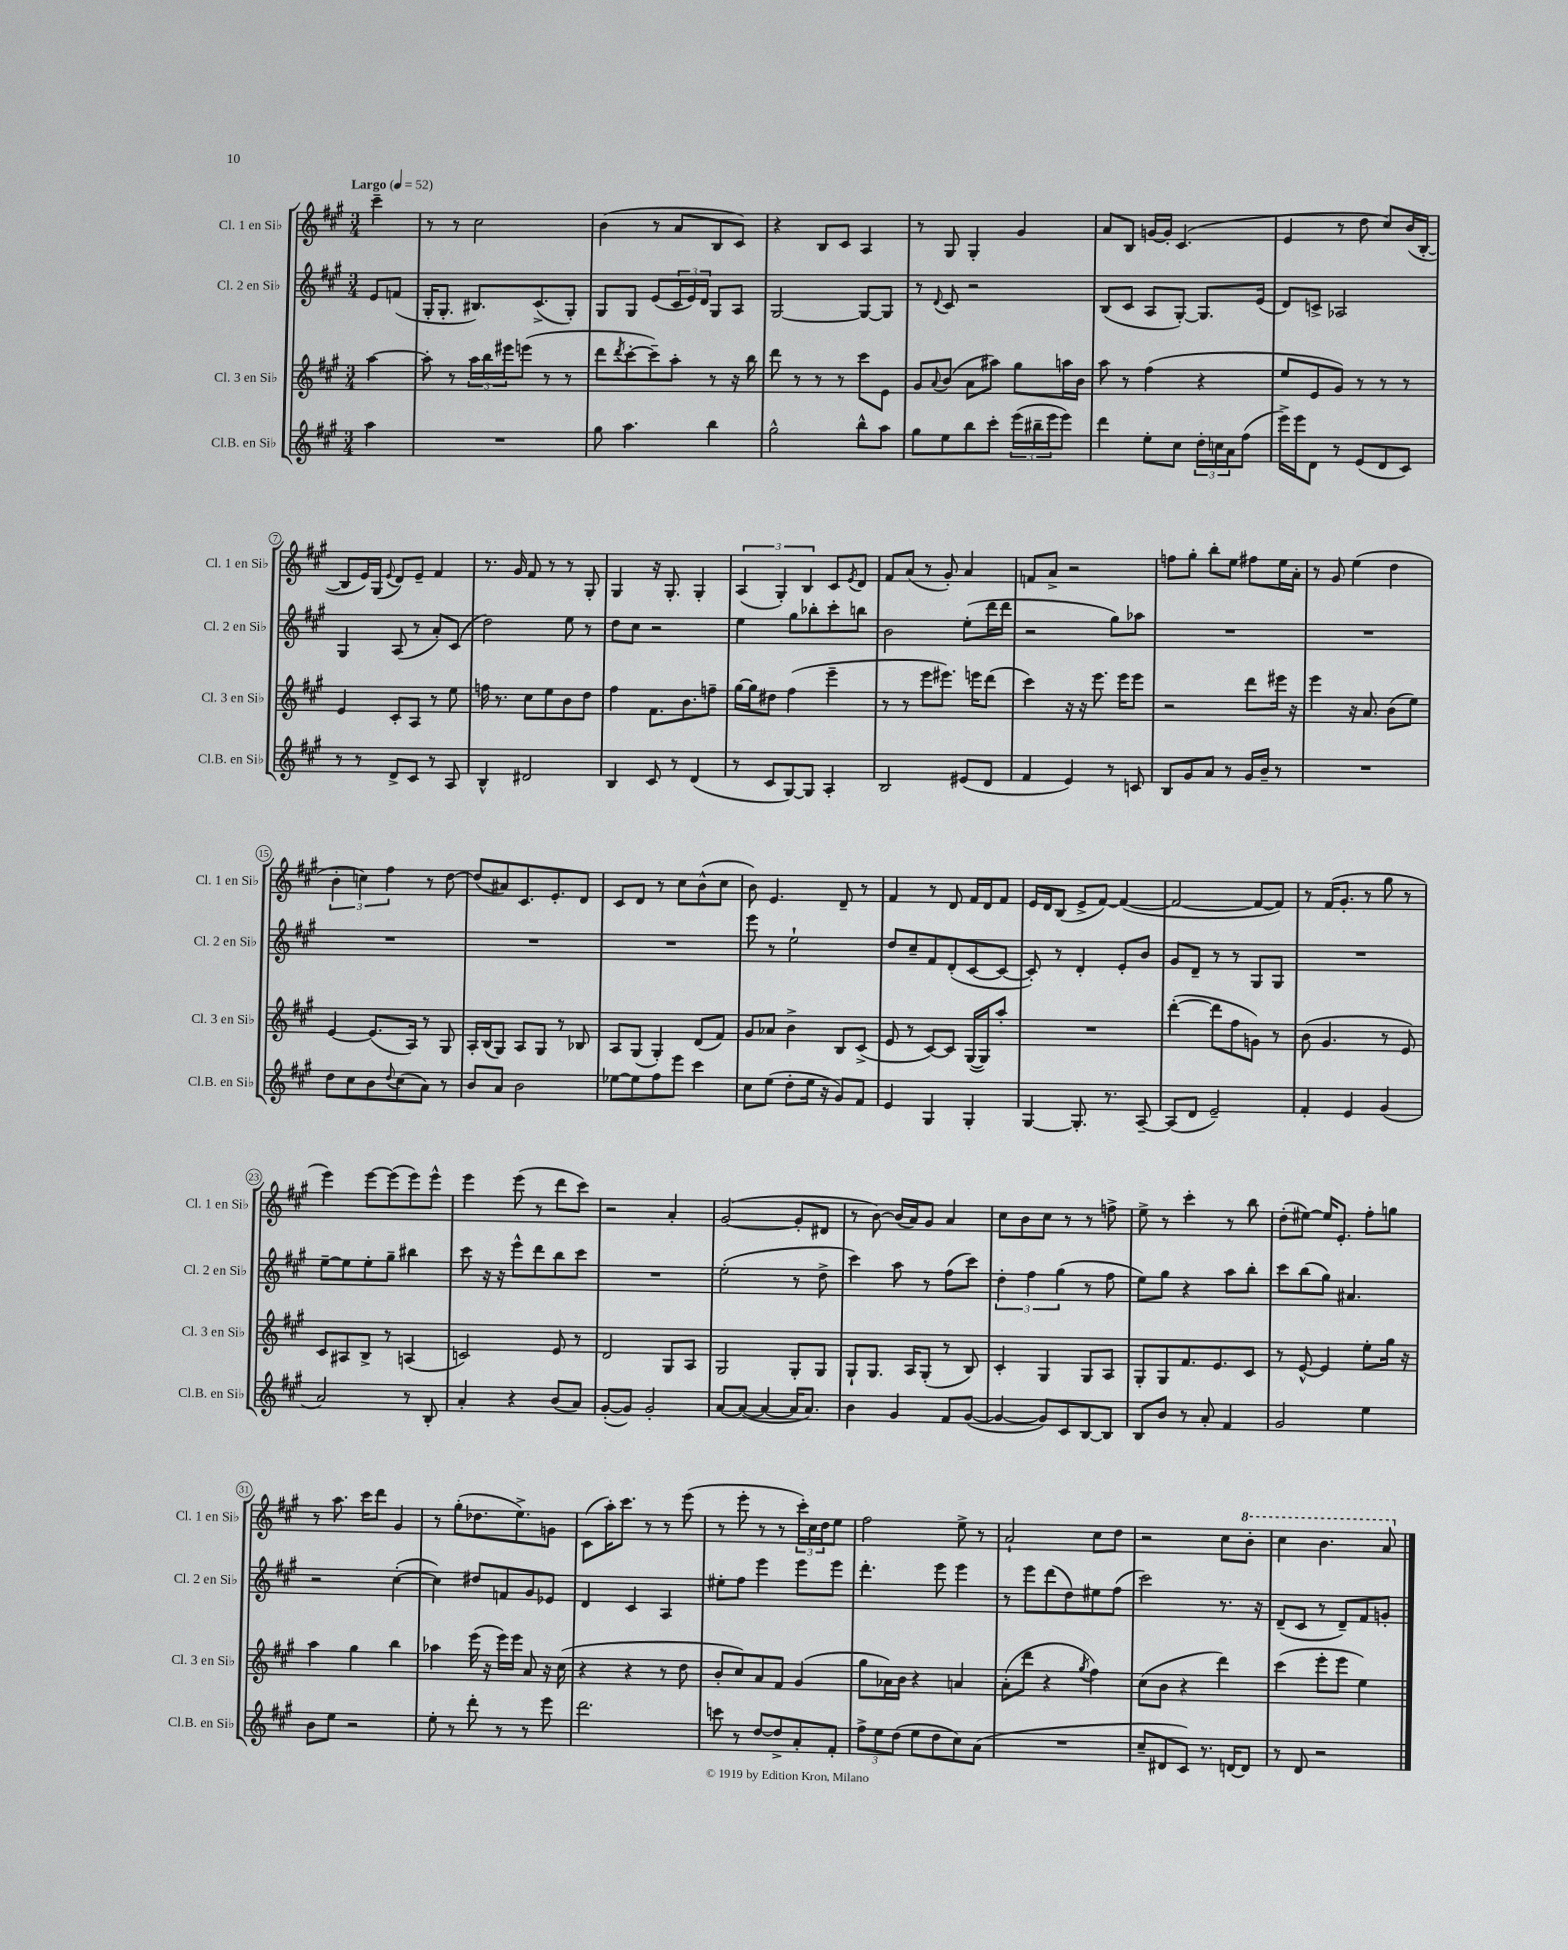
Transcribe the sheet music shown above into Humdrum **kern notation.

**kern	**kern	**kern	**kern
*staff4	*staff3	*staff2	*staff1
*clefG2	*clefG2	*clefG2	*clefG2
*k[f#c#g#]	*k[f#c#g#]	*k[f#c#g#]	*k[f#c#g#]
*M3/4	*M3/4	*M3/4	*M3/4
*MM52	*MM52	*MM52	*MM52
4aa\	[4aa\	8e/L	4ccc#~\
.	.	(8f/J	.
=	=	=	=
2.r	8aa'\]	16G#'/LK	8r
.	.	8.G#'/J	.
.	8r	.	8r
.	24aa\LL	8.B#/L)	2cc#\
.	24bb\	.	.
.	24eee#\J	.	.
.	(8eee\J	.	.
.	.	(8.c#^/	.
.	8r	.	.
.	8r	8G#'/J)	.
=	=	=	=
8gg#\	8ddd\L	8G#/L	(4b\
.	8qddd/	.	.
4.aa\	[8ccc#'\	8G#/J	.
.	8ccc#~\])	(8e/L	8r
.	8aa'\J	24c#/L	8a/L
.	.	24e/)	.
.	.	24d/JJ	.
4bb\	8r	8G#/L	8B/
.	16r	8A/J	8c#/J)
.	16bb\	.	.
=	=	=	=
2gg#^^\	8ddd\	[2G#/	4r
.	8r	.	.
.	8r	.	8B/L
.	8r	.	8c#/J
8bb^^\L	8ccc#\L	8G#/_L	4A/
8aa\J	8e\J	8G#/]J	.
=	=	=	=
8gg#\L	8g#/L	8r	8r
.	8qqa/	8qqd/	.
8ee\	(8b/J	8c#/	8G#/
8bb\	8a\L	2r	4G#'/
8ccc#'\J	8aa#\J)	.	.
(24eee\LL	8gg#\L	.	4g#/
24bb#~\	.	.	.
24eee\J	.	.	.
8eee\J)	16aa\L	.	.
.	16b\JJ	.	.
=	=	=	=
4ddd\	8aa\	(8B/L	8a/L
.	8r	8c#/J	8B/J
8ee'\L	(4ff#\	8A/L	[16g/LL
.	.	.	16g'/]JJ
8cc#\J	.	[8G#'/J)	(4.c#/
24dd'\LL	4r	8.G#/]L	.
24cc\	.	.	.
24a\J	.	.	.
(8ff#\J	.	.	.
.	.	(16e/Jk	.
=	=	=	=
16eee^\LL)	8ee/L	8d/L)	4e/
16eee\J	.	.	.
8d\J	8e/	8c^/J	.
8r	8g#/J)	2A-/	8r
(8e/L	8r	.	8dd\
8d/	8r	.	8cc#/L)
8c#/J)	8r	.	(16b/L
.	.	.	[16B'/JJ
=	=	=	=
8r	4e/	4G#/	8B/]L
8r	.	.	16e/L)
.	.	.	(16G#/JJ
.	.	.	8qqe/
8d^/L	8c#'/L	(8A/	8d/L)
8c#/J	8A/J	8r	8e~/J
8r	8r	8a'/L)	4f#/
8A/	8ee\	(8c#/J	.
=	=	=	=
4B^^/	16ff\	2dd\)	8.r
.	8.r	.	.
.	.	.	16g#/
2d#/	8cc#\L	.	8f#/
.	8ee\	.	8r
.	8b\	8ee\	8r
.	8dd\J	8r	8G#'/
=	=	=	=
4B/	4ff#\	8dd\L	4G#/
.	.	8cc#\J	.
8c#/	8.f#\L	2r	16r
.	.	.	8.G#'/
8r	.	.	.
.	8.b\	.	.
(4d/	.	.	4G#'/
.	8ff~\J	.	.
=	=	=	=
8r	[16gg#\LL	4ee\	(6A/
.	16gg#\]J	.	.
8c#/L	8dd#\J	.	.
.	.	.	6G#'/)
[8G#/)	(4ff#\	8gg#\L	.
.	.	.	6B/
8G#/]J	.	8bb-'\	.
4A'/	4eee~\	8ccc#'\	8c#/L
.	.	.	8qe/
.	.	8bb\J	8d/J
=	=	=	=
2B/	8r	2b\	8f#/L
.	8r	.	(8a/J
.	8eee\L	.	8r
.	8.eee#\J)	.	8g#'/)
(8e#/L	.	(8ee'\L	4a/
.	16eee\LK	.	.
8d/J	(8ddd\J	16ddd\L	.
.	.	16ddd\JJ	.
=	=	=	=
4f#/	4ccc#\)	2r	8f/L
.	.	.	8a^/J
4e/)	16r	.	2r
.	16r	.	.
.	8.eee\	.	.
8r	.	8gg#\L)	.
.	16eee\LK	.	.
8c/	8eee\J	8aa-\J	.
=	=	=	=
8B/L	2r	2.r	8ff\L
8g#/	.	.	8gg#'\J
8a/J	.	.	8bb'\L
8r	.	.	8ee\J
16g#/LL	8ddd\L	.	8ff#\L
16b~/JJ	.	.	.
8r	16eee#\Jk	.	16ee\L
.	16r	.	16a'\JJ
=	=	=	=
2.r	4eee\	2.r	8r
.	.	.	8g#/
.	16r	.	(4ee\
.	8.a/	.	.
.	(8b\L	.	4dd\
.	8ee\J)	.	.
=	=	=	=
8dd\L	[4e/	2.r	6b'\
8cc#\	.	.	.
.	.	.	6cc\)
8b\	(8.e/]L	.	.
.	.	.	6ff#\
8qqdd/	.	.	.
(8cc#\	.	.	.
.	16A/Jk)	.	.
8a\J)	8r	.	8r
8r	8G#/	.	[8dd\
=	=	=	=
8b/L	16A'/LL	2.r	(8dd/]L
.	(16B/J	.	.
8a/J	8G#/J)	.	8a#/)
2b\	8A/L	.	8.c#/
.	8G#/J	.	.
.	.	.	8.e'/
.	8r	.	.
.	8B-/	.	8d/J
=	=	=	=
[8ee-\L	8A/L	2.r	8c#/L
8ee-\]	(8G#/J	.	8d/J
8ff#\	4G#'/)	.	8r
8eee\J	.	.	8cc#\L
4ccc#\	(8d/L	.	(8b^^\
.	8f#/J)	.	8cc#\J
=	=	=	=
8cc#\L	8g#/L	8eee\	8b\)
(8ee\J	8a-/J	8r	4.e/
8dd'\L	4b^\	2ee`\	.
16ee\Jk	.	.	.
16r	.	.	.
8g#/L)	8B/L	.	8d~/
8f#/J	(8c#^/J	.	8r
=	=	=	=
4e/	8e/	8dd/L	4f#/
.	8r	8cc#~/	.
4G#/	[8c#/L)	8f#/	8r
.	8c#/]J	(8d'/	8d/
4G#'/	([16G#/LL	[8c#/	16f#/LL
.	16G#/]J)	.	16d/J
.	8aa'/J	8c#/_J	8f#/J
=	=	=	=
[4G#/	2.r	8c#'/])	16e/LL
.	.	.	16d/J
.	.	8r	(8B/J
8.G#'/]	.	4d'/	8e^/L
.	.	.	[8f#/J)
8.r	.	.	.
.	.	8e'/L	(4f#/_
[8A~/	.	8b/J	.
=	=	=	=
(8A/]L	([4ddd'\	8g#/L	2f#/_
8d/J	.	8d~/J	.
2e~/)	8ddd\]L	8r	.
.	8ff#\	8r	.
.	8g\J)	8G#/L	8f#/_L
.	8r	8G#/J	8f#/]J)
=	=	=	=
4f#'/	(8b\	2.r	8r
.	4.g#/	.	(16f#/LK
.	.	.	8.g#'/J
4e/	.	.	.
.	.	.	8r
(4g#/	8r	.	8gg#\
.	8e/)	.	8r
=	=	=	=
2a/)	8c#/L	[8ee~\L	4eee\)
.	8A#/	8ee\]	.
.	8B^/J	8ee'\	[8eee\L
.	8r	8gg#~\J	(8eee\]
8r	(4A/	4bb#\	8eee\)
8B'/	.	.	8eee^^\J
=	=	=	=
4a'/	2c/)	8ccc#\	4eee\
.	.	16r	.
.	.	16r	.
4r	.	8eee^^\L	(8eee\
.	.	8ddd\	8r
(8b/L	8e/	8bb\	8ddd\L
8a/J)	8r	8ccc#\J	8ccc#\J)
=	=	=	=
([8g#'/L	2d/	2.r	2r
8g#/]J)	.	.	.
2g#'/	.	.	.
.	8G#/L	.	4a'/
.	8A/J	.	.
=	=	=	=
[8a/L	2G#/	(2ee'\	([2g#/
(8a/_J	.	.	.
4a/_	.	.	.
16a/]LK	8G#'/L	8r	8g#'/]L
8.a/J)	.	.	.
.	8G#/J	8dd^\	8d#/J
=	=	=	=
4b\	8G#`/L	4ccc#\)	8r
.	8.G#/J	.	[8b\)
4g#/	.	8aa\	(16b/]LL
.	16A/LK	.	16a/J)
.	(8G#'/J	8r	8g#/J
8f#/L	8r	(8ff#\L	4a/
([8g#/J	8B/)	8ccc#\J)	.
=	=	=	=
4g#/_	4c#'/	6dd'\	8cc#\L
.	.	.	8b\
.	.	6ff#\	.
8g#/]L)	4G#/	.	8cc#\J
.	.	(6gg#\	.
8c#/	.	.	8r
[8B/	8G#/L	8r	8r
8B/]J	8A/J	8ff#\	8ff^\
=	=	=	=
8B/L	8G#'/L	8ee\L)	8ee^\
8b/J	8G#/	8gg#\J	8r
8r	8.f#/	4r	4ccc#'\
8a'/	.	.	.
.	8.e/	.	.
4f#/	.	8aa\L	8r
.	8c#/J	8bb'\J	8bb\
=	=	=	=
2g#/	8r	8ccc#\L	(8dd'\L
.	[8e^^/	(8bb\	[8ee#\J)
.	4e/]	8gg#\J)	16ee#/]LK
.	.	.	8.e'/J
.	.	4.a#/	.
4ee\	8ee'\L	.	8ff#'\L
.	16gg#\Jk	.	8gg\J
.	16r	.	.
=	=	=	=
8b\L	4aa\	2r	8r
8ee\J	.	.	8.aa\
2r	4gg#\	.	.
.	.	.	16ccc#\LK
.	.	.	8ddd\J
.	4bb\	([4cc#'\	4g#/
=	=	=	=
8ee'\	4aa-\	4cc#\])	8r
8r	.	.	(8gg#'\L
8ddd'\	(16eee\	8dd#/L	8.dd-\
.	16r	.	.
8r	16eee\LL)	8f/	.
.	16eee\JJ	.	8.ee^\)
8r	8a/	8g#/	.
8eee\	16r	8e-/J	8g\J
.	(16cc#\	.	.
=	=	=	=
2.ddd\	4r	4d/	(8c#\L
.	.	.	16aa'\K)
.	.	.	8.ccc#\J
.	4r	4c#/	.
.	.	.	8r
.	8r	4A/	8r
.	8dd\	.	(8eee\
=	=	=	=
8ccc\	8b'/L	8ee#'\L	8r
8r	8cc#/)	8ff#\J	8eee'\
[8dd/L	8a/	4eee\	8r
8dd^/]	8f#/J	.	8r
8a'/	(4g#/	8eee\L	24ccc#'\LL)
.	.	.	24cc#\
.	.	.	24dd\J
8f#'/J	.	8eee\J	8ee\J
=	=	=	=
12ff#^\L	8gg#\L	4.ddd'\	2ff#\
12ee\	.	.	.
.	16a-\L)	.	.
(12dd\J	.	.	.
.	16b\JJ	.	.
8ee\L	4r	.	.
8dd\	.	8eee\	.
8cc#\)	4a/	4eee\	8ee^\
(8a\J	.	.	8r
=	=	=	=
2.r	(8a'\L	8r	2a`/
.	8ddd\J	8eee\L	.
.	4r	(8ddd\	.
.	.	8dd\)	.
.	8qgg#/	.	.
.	4ff#\)	8ee#\	8cc#\L
.	.	(8ff#\J	8dd\J
=	=	=	=
8cc#~/L	(8cc#\L	2ccc#\)	2r
8d#/	8b\J	.	.
8c#/J)	4r	.	.
8.r	.	.	.
.	4ddd\)	8.r	8cc#\L
[16d/LK	.	.	.
8d/]J	.	.	8bb'\J
.	.	16r	.
=	=	=	=
8r	(4ccc#\	(8d~/L	4ccc#\
8d/	.	8c#/J	.
2r	8eee'\L	8r	4.bb\
.	8eee\J	8d~/L)	.
.	4ee\)	8f#/	.
.	.	8g'/J	8aa/
==	==	==	==
*-	*-	*-	*-
